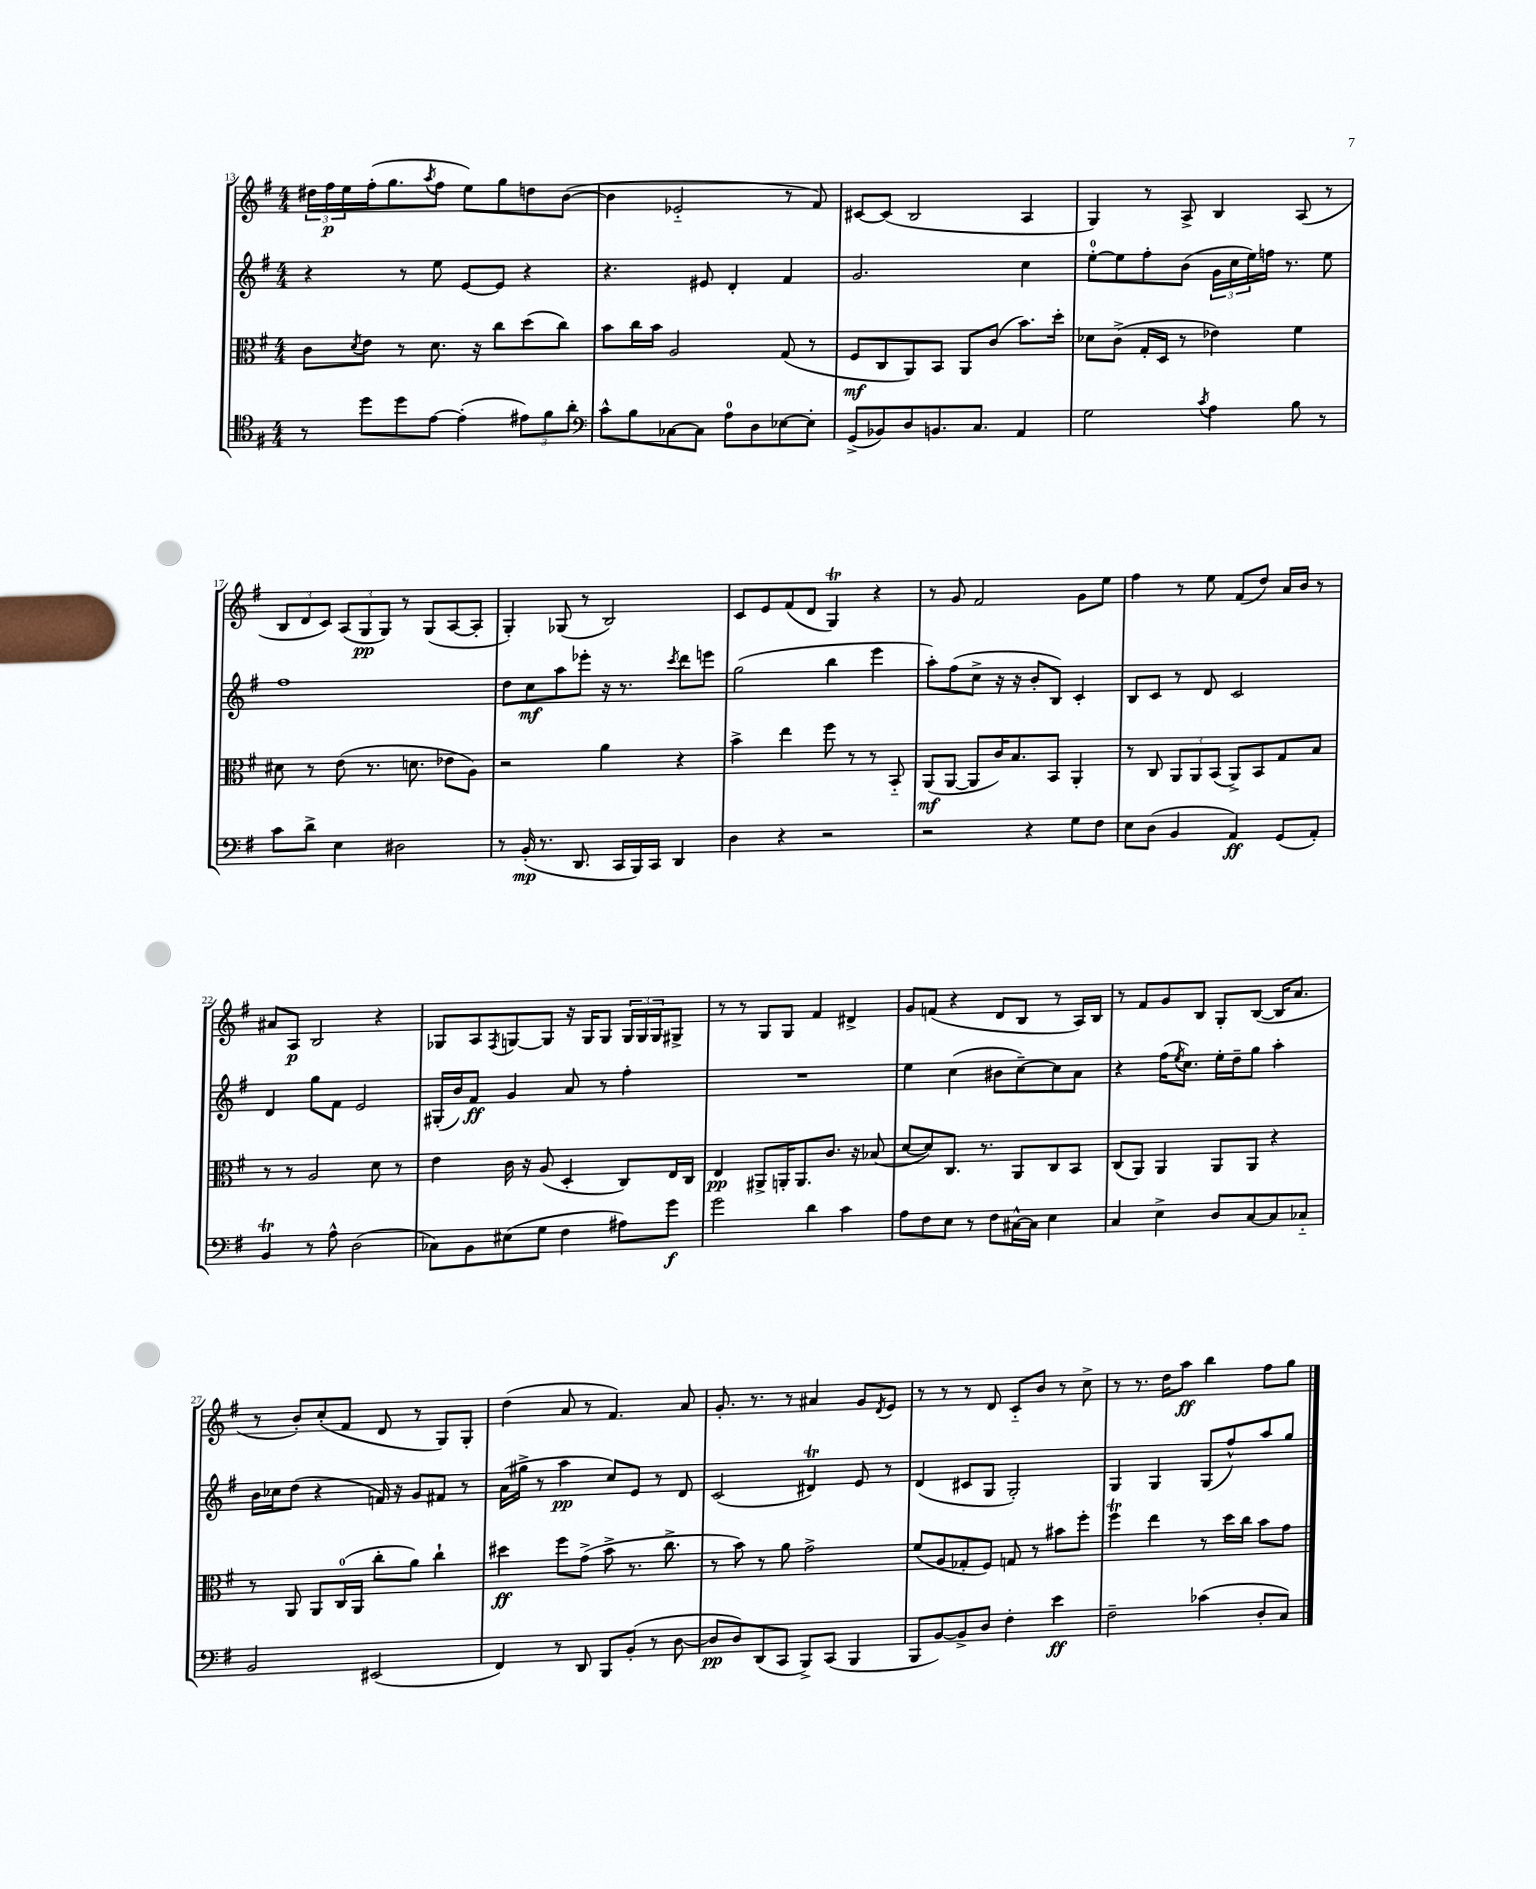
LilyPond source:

<<
\new StaffGroup <<
\new Staff = "s0" {
    \clef treble \key g \major \numericTimeSignature \time 4/4
    \tuplet 3/2 { dis''16 fis''16\p e''16 } fis''16-.( g''8. \acciaccatura { a''8 } fis''8 e''8) g''8 d''8 b'8~( |
    b'4 ees'2-_ r8 fis'8) |
    cis'8~ cis'8( b2 a4 |
    g4) r8 a8-> b4 a8( r8 |
    \tuplet 3/2 { b8 d'8 c'8) } \tuplet 3/2 { a8( g8\pp g8) } r8 g8( a8~ a8-. |
    g4-.) ges8( r8 b2) |
    c'8 e'8 fis'8( d'8 g4\trill) r4 |
    r8 g'8 fis'2 g'8 e''8 |
    fis''4 r8 e''8 fis'8( d''8) a'16 b'16 r8 |
    ais'8 a8\p b2 r4 |
    ges8 a8 \acciaccatura { fis8 } g8~ g8 r16 g16 g8 \tuplet 3/2 { g16 g16 g16 } gis8-> |
    r8 r8 g8 g8 fis'4 dis'4-> |
    g'8 f'8( r4 d'8 b8 r8 a16) b16 |
    r8 fis'8 g'8 b8 g8-. b8~( b16 a'8. |
    r8 b'8-.) c''8-.( fis'8 d'8 r8 g8) g8-. |
    d''4( a'8 r8 fis'4.) a'8 |
    g'8.-. r8. r8 ais'4 g'8 \acciaccatura { d'8 } e'8 |
    r8 r8 r8 d'8 c'8-_ b'8 r8 c''8-> |
    r8 r8. d''16 a''8\ff b''4 fis''8 g''8 \bar "|." |
}
\new Staff = "s1" {
    \clef treble \key g \major \numericTimeSignature \time 4/4
    r4 r8 e''8 e'8~ e'8 r4 |
    r4. eis'8 d'4-. fis'4 |
    g'2. c''4 |
    e''8-0~-. e''8 fis''8-. b'8( \tuplet 3/2 { g'16 c''16 e''16) } f''16 r8. e''8 |
    fis''1 |
    d''8 c''8\mf a''8 ees'''8-. r16 r8. \acciaccatura { c'''8 } d'''8 e'''8 |
    g''2( b''4 e'''4 |
    a''8-.) fis''8( c''8-> r16 r16 b'8-. b8) c'4-. |
    b8 c'8 r8 d'8 c'2 |
    d'4 g''8 fis'8 e'2 |
    gis16-.( b'16) fis'8\ff g'4 a'8 r8 fis''4-. |
    R1 |
    e''4 c''4( bis'8 c''8~--) c''8 a'8 |
    r4 fis''16( \acciaccatura { e''8 } c''8.) e''16-. d''16-- g''8 a''4-. |
    b'16 ces''16 d''8( r4 f'16) r16 g'8 fis'8 r8 |
    a'16( gis''16-> r8 a''4\pp c''8) e'8 r8 d'8 |
    c'2( dis'4\trill) e'8 r8 |
    d'4( cis'8 g8 g2-.) |
    g4 g4 g8( fis''8-^) a''8 g''8 \bar "|." |
}
\new Staff = "s2" {
    \clef alto \key g \major \numericTimeSignature \time 4/4
    c'8 \acciaccatura { d'8 } e'8 r8 d'8. r16 c''8 d''8( c''8) |
    b'8 c''16 b'16 a2 g8( r8 |
    fis8\mf c8 a,8) b,8 a,8 c'8( b'8.) d''16-. |
    des'8 c'8->( g16-. d16 r8 ees'4) fis'4 |
    dis'8 r8 e'8( r8. d'8. ees'8 a8) |
    r2 a'4 r4 |
    b'4-> e''4 fis''8 r8 r8 b,8-_ |
    a,8\mf( a,8~ a,8 c'16) b8. b,8 a,4-. |
    r8 c8 \tuplet 3/2 { a,8 a,8 b,8( } a,8->) b,8 g8 b8 |
    r8 r8 a2 d'8 r8 |
    e'4 c'16 r16 a8( d4-. c8) e16 c16 |
    e4\pp ais,8-> a,16-. a,8. c'8. r16 bes8( |
    d'8~ d'8) c8. r8. a,8 c8 b,8 |
    c8( a,8) a,4 a,8 a,8 r4 |
    r8 a,8 a,8 c16-0( a,16 c''8-. a'8) c''4-! |
    dis''4\ff fis''8 g'8->( b'8-> r8. c''8.-> |
    r8 b'8) r8 a'8 g'2-> |
    fis'8( a8 ges8-. fis8) g8 r8 bis'8 fis''8-. |
    fis''4\trill e''4 r8 d''16 c''16 b'8 g'8 \bar "|." |
}
\new Staff = "s3" {
    \clef tenor \key g \major \numericTimeSignature \time 4/4
    r8 d''8 d''8 e'8~ e'4-.( \tuplet 3/2 { eis'8) fis'8 a'8-. } |
    \clef bass c'8-^ b8 ces8~ ces8 a8-0 d8 ees8~ ees8-. |
    g,8->( bes,8) d8 b,8. c8. a,4 |
    g2 \acciaccatura { c'8 } a4 b8 r8 |
    c'8 d'8-> e4 dis2 |
    r8 b,16-.\mp( r8. d,8. c,16 b,,16) c,16 d,4 |
    d4 r4 r2 |
    r2 r4 g8 fis8 |
    e8 d8( b,4 a,4\ff) g,8( a,8-.) |
    b,4\trill r8 a8-^ d2( |
    ces8) b,8 eis8( g8 fis4 ais8) g'8\f |
    g'2 d'4 c'4 |
    a8 fis8 e8 r8 fis8 cis16~-^ cis16 e4 |
    c4 e4-> d8 c8~ c8 ces8-_ |
    b,2 eis,2( |
    fis,4) r8 d,8 b,,8 b,8-.( r8 d8~ |
    d8\pp d8) d,8( c,8 b,,8->) c,8( b,,4 |
    b,,8 b,8~) b,8-> d8 fis4-. e'4\ff |
    fis2-- ces'4( d8-. c8) \bar "|." |
}
>>
>>
\layout { \context { \Score currentBarNumber = #13 } }
